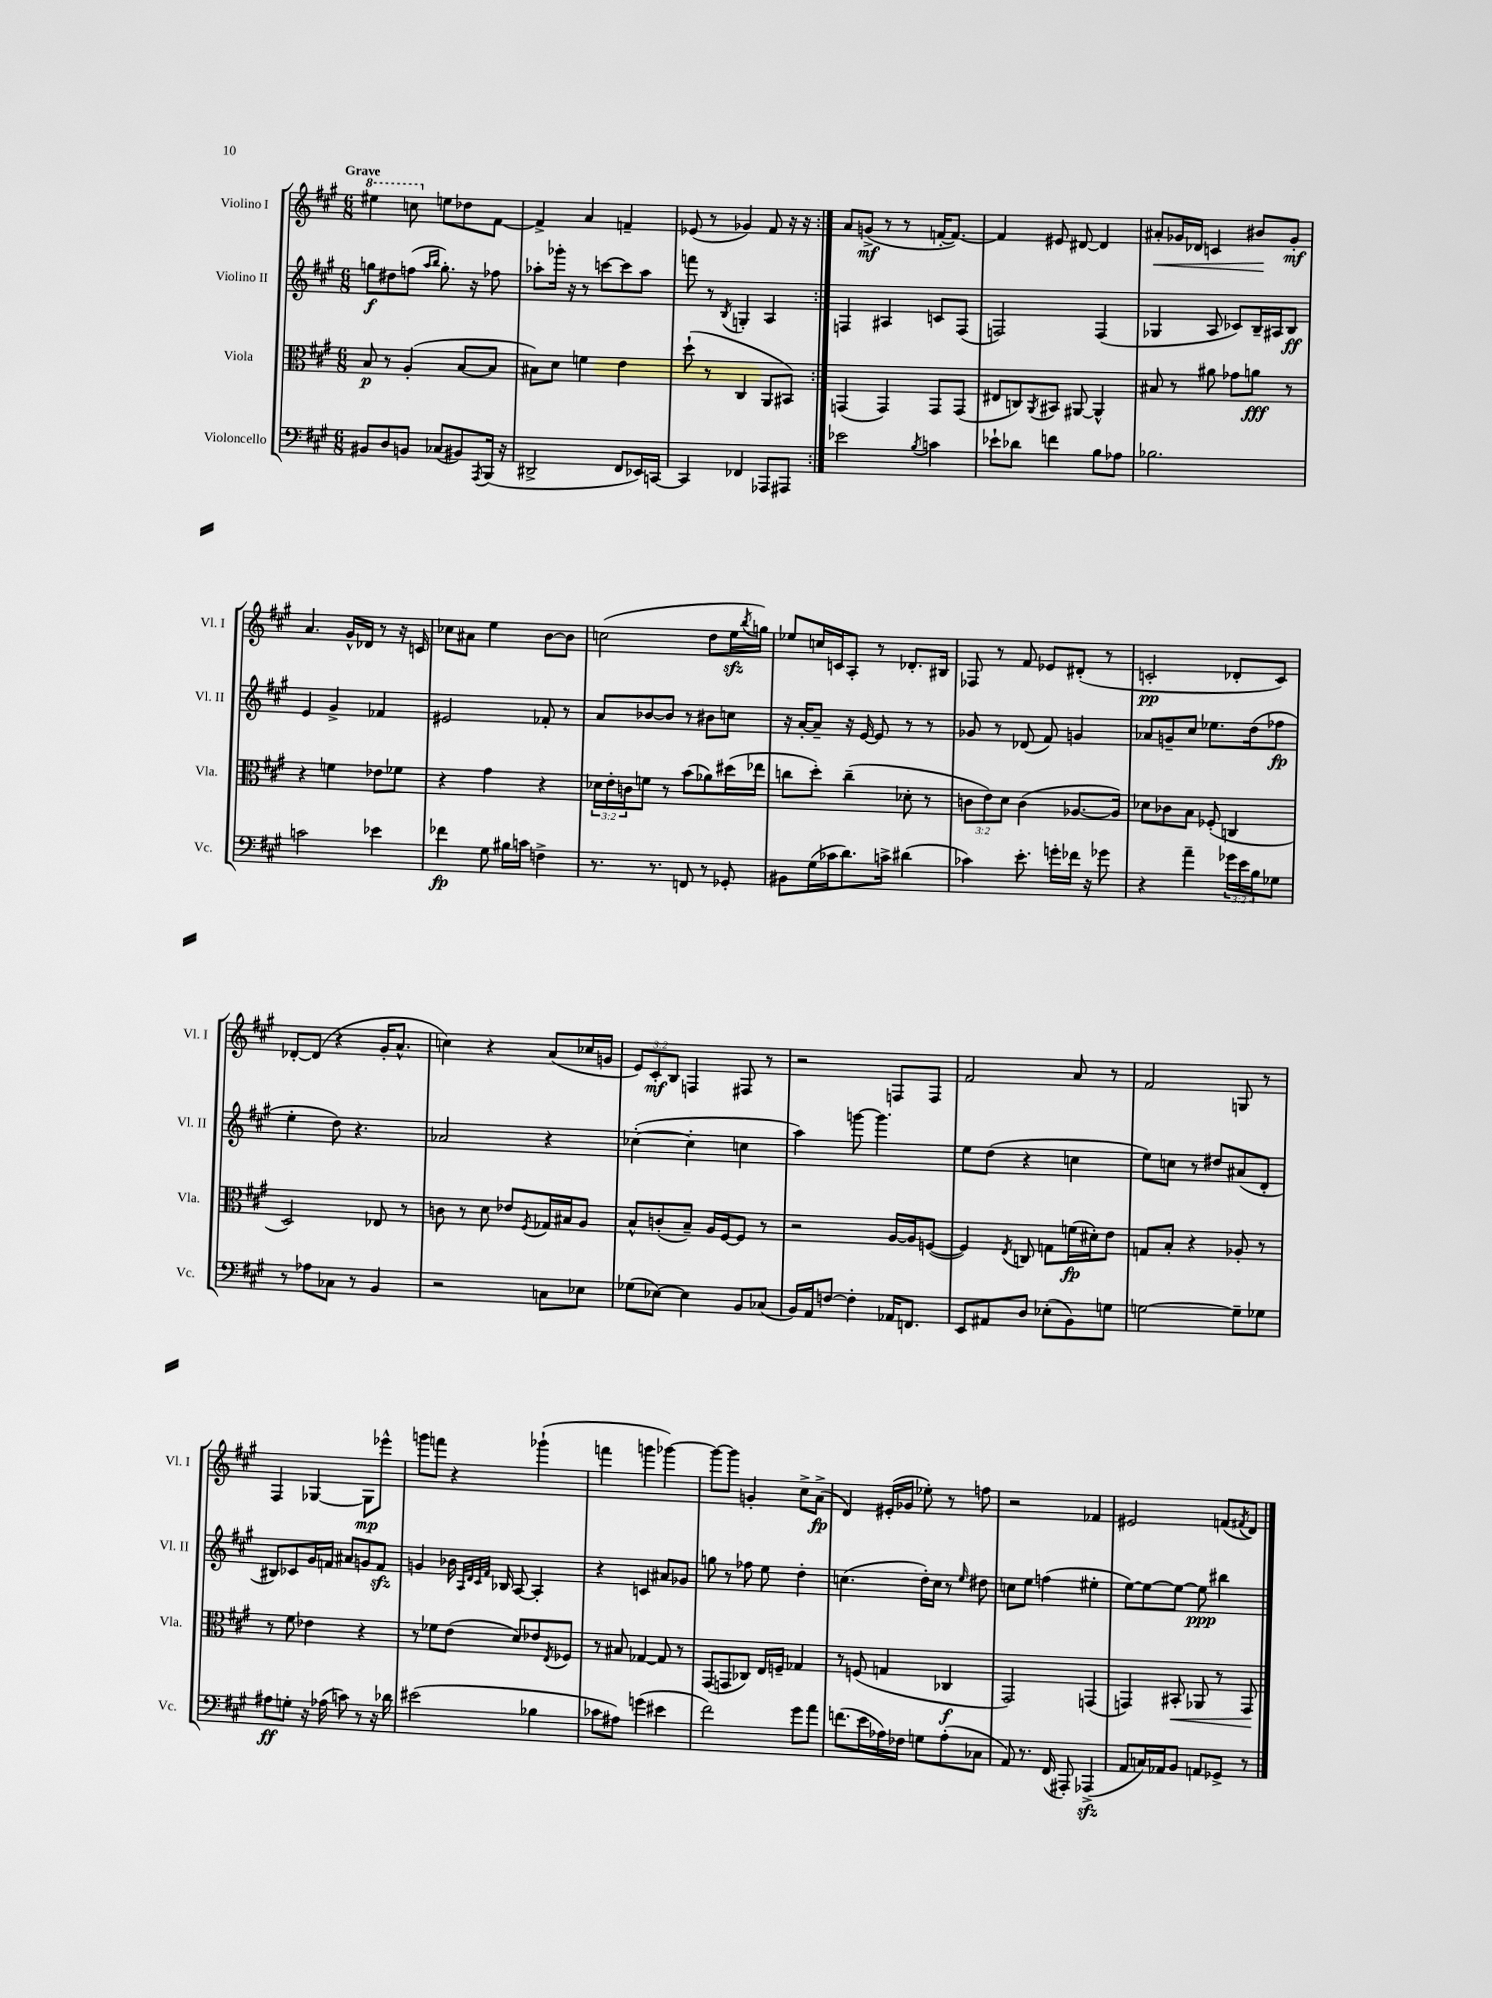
<<
\new StaffGroup <<
\new Staff = "s0" \with { instrumentName = "Violino I" shortInstrumentName = "Vl. I" } {
    \clef treble \key a \major \numericTimeSignature \time 6/8 \override Staff.TupletNumber.text = #tuplet-number::calc-fraction-text \tempo "Grave"
    \repeat volta 2 { \ottava #1 eis'''4 c'''8 \ottava #0 e''!8 des''8 fis'8~ |
    fis'4-> a'4 f'4-- |
    ees'8( r8 ges'4) fis'8 r16 r16 | }
    a'8 g'8->\mf( r8 r8 f'16~-. f'8.~) |
    f'4 eis'8 dis'8~ dis'4 |
    ais'8-.\< ges'16 des'16 c'4 bis'8\! ges'8-.\mf |
    a'4. gis'16-^ des'16 r8 r16 c'16 |
    ces''8 ais'8 e''4 b'8~ b'8 |
    c''2( d''8 e''16\sfz \acciaccatura { b''8 } g''16) |
    ees''8 c''16 c'16 a8-. r8 des'8.-. bis16 |
    fes8 r8 fis'8 ees'8 dis'8-.( r8 |
    c'2-.\pp des'8-. c'8) |
    des'8~-. des'8( r4 gis'16-. a'8.-^ |
    c''4) r4 a'8( ces''16 g'16 |
    \tuplet 3/2 { e'8) cis'8-.\mf b8 } f4 fis8 r8 |
    r2 f8 f8 |
    fis'2 a'8 r8 |
    fis'2 g8 r8 |
    fis4 ges4~ ges8\mp ees'''8-^ |
    g'''8 f'''8 r4 ges'''4-!( |
    f'''4 g'''4 ges'''4~) |
    ges'''8~ ges'''8 g'4-. cis''8-> a'8->\fp( |
    d'4) eis'16-.( ges'16 ees''8-.) r8 f''8 |
    r2 fes'4 |
    eis'2 f'8( \acciaccatura { fis'8 } d'8) \bar "|." |
}
\new Staff = "s1" \with { instrumentName = "Violino II" shortInstrumentName = "Vl. II" } {
    \clef treble \key a \major \numericTimeSignature \time 6/8
    \repeat volta 2 { g''8\f dis''8 f''8( \grace { a''16 b''16 } g''8.-.) r16 fes''8 |
    aes''8-. ges'''16-. r16 r8 c'''8~ c'''8 aes''8 |
    f'''8 r8 \acciaccatura { b8 } g4-. a4 | }
    f4 ais4 c'8 f8( |
    f2) f4( |
    ges4 a8 ces'8) b16-- ais16 b8\ff |
    e'4 gis'4-> fes'4 |
    eis'2 fes'8-. r8 |
    a'8 bes'8~ bes'8 r8 bis'8 c''8 |
    r16 a'16~-. a'8-- r16 e'16~ e'8 r8 r8 |
    ges'8 r8 des'8( fis'8) g'4 |
    aes'8 g'8-- cis''8 ees''8. d''16( fes''8\fp |
    e''4-. d''8) r4. |
    aes'2 r4 |
    ces''4~-.( ces''4-. c''4 |
    a''4) g'''8~ g'''4. |
    e''8 d''8( r4 c''4 |
    e''8) c''8 r8 dis''8 ais'8( d'8-. |
    bis8) ces'8 gis'16 f'16 ais'8 g'8 f'8\sfz |
    g'4 bes'16 \grace { a32 d'32 cis'32 fis'32 } bes16 a8~ a4-. |
    r4 c'4 ais'8 ges'8 |
    g''8 r8 fes''8 e''8 d''4-. |
    c''4.( d''16-.) c''16 r8 \grace { e''16 } dis''8 |
    c''8 e''8 f''4( eis''4-. |
    e''8~) e''8~ e''8~ e''8\ppp bis''4 \bar "|." |
}
\new Staff = "s2" \with { instrumentName = "Viola" shortInstrumentName = "Vla." } {
    \clef alto \key a \major \numericTimeSignature \time 6/8 \override Staff.TupletNumber.text = #tuplet-number::calc-fraction-text
    \repeat volta 2 { b8\p r8 a4-.( b8~ b8 |
    bis8) d'8 f'4 e'4 |
    d''8-!( r8 cis4 a,8 bis,8) | }
    g,4( g,4) g,8 g,8( |
    eis8 c8) \acciaccatura { a,8 } bis,8 ais,8~ ais,4-^ |
    bis8 r8 ais'8 ges'8 a'8\fff r8 |
    r4 f'4 ees'8 fes'8 |
    r4 gis'4 r4 |
    \tuplet 3/2 { des'16 e'16-. c'16 } f'8 r8 b'8( aes'8) dis''16( ees''16 |
    c''8 d''8-.) c''4--( des'8-. r8 |
    \tuplet 3/2 { c'8 e'8) d'8 } c'4( aes8.~ aes16) |
    des'8 ces'8 b8 fes8-.( c4 |
    d2) ees8 r8 |
    c'8 r8 d'8 ees'8 \acciaccatura { fis8 } ges16 bis16 a8 |
    b8-^ c'8-.( b8--) a16 fis16~ fis8 r8 |
    r2 a16~ a16 f8~( |
    f4) \acciaccatura { e8 } c8 g8 f'16\fp( dis'16-.) e'8 |
    g8 b8-. r4 aes8-. r8 |
    r8 fis'8 ees'4 r4 |
    r8 fes'8 e'8( d'8) ees'8 \acciaccatura { e8 } fes8 |
    r8 bis8 ges4~ ges8 r8 |
    gis,8( g,8 ces8) e16 f16-- ges4 |
    r8 f8( g4 ces4\f |
    gis,2) g,4( |
    g,4) bis,8-.\< aes,8 r8 g,8\! \bar "|." |
}
\new Staff = "s3" \with { instrumentName = "Violoncello" shortInstrumentName = "Vc." } {
    \clef bass \key a \major \numericTimeSignature \time 6/8 \override Staff.TupletNumber.text = #tuplet-number::calc-fraction-text
    \repeat volta 2 { bis,8 d8 b,8 ces8( bis,8) \acciaccatura { a,,8 } b,,16( r16 |
    dis,2-> fis,8 ees,16) c,16~ |
    c,4 fes,4 aes,,8 ais,,8 | }
    ees'2 \acciaccatura { b8 } c'4 |
    ees'8-! des'8 f'4 b8 aes8 |
    bes2. |
    c'2 ees'4 |
    fes'4\fp gis8 bis16 c'16 f4-> |
    r8. r8. f,8 r8 ges,8-. |
    bis,8 gis16( ces'16 d'8.) c'16-> dis'4( |
    ces'4) e'8.-. g'16-. fes'16 r16 ges'8 |
    r4 a'4-- \tuplet 3/2 { ges'16 e'16 b16 } ges8 |
    r8 aes8 ces8 r8 b,4 |
    r2 c8 ees8 |
    ges8( ees8~) ees4 b,8 ces8( |
    b,16) a,16 f8~ f4-. aes,16 f,8. |
    e,8 ais,8 d8 ees8-.( b,8) g8 |
    g2~ g8-- ges8 |
    ais8\ff g8-. r16 aes16( c'8) r8 r16 des'16 |
    eis'2( bes4 |
    ces'8 ais8) g'4( eis'4 |
    fis'2) gis'8 a'8 |
    f'8.( e'16 aes16) fes16 g8 aes8-.( ces8 |
    a,8) r8. fis,16( ais,,8-.) aes,,4->\sfz( |
    a,8 c16) aes,16 b,8 a,8 ges,8-> r8 \bar "|." |
}
>>
>>
\layout { \context { \Score \remove "Bar_number_engraver" } }
